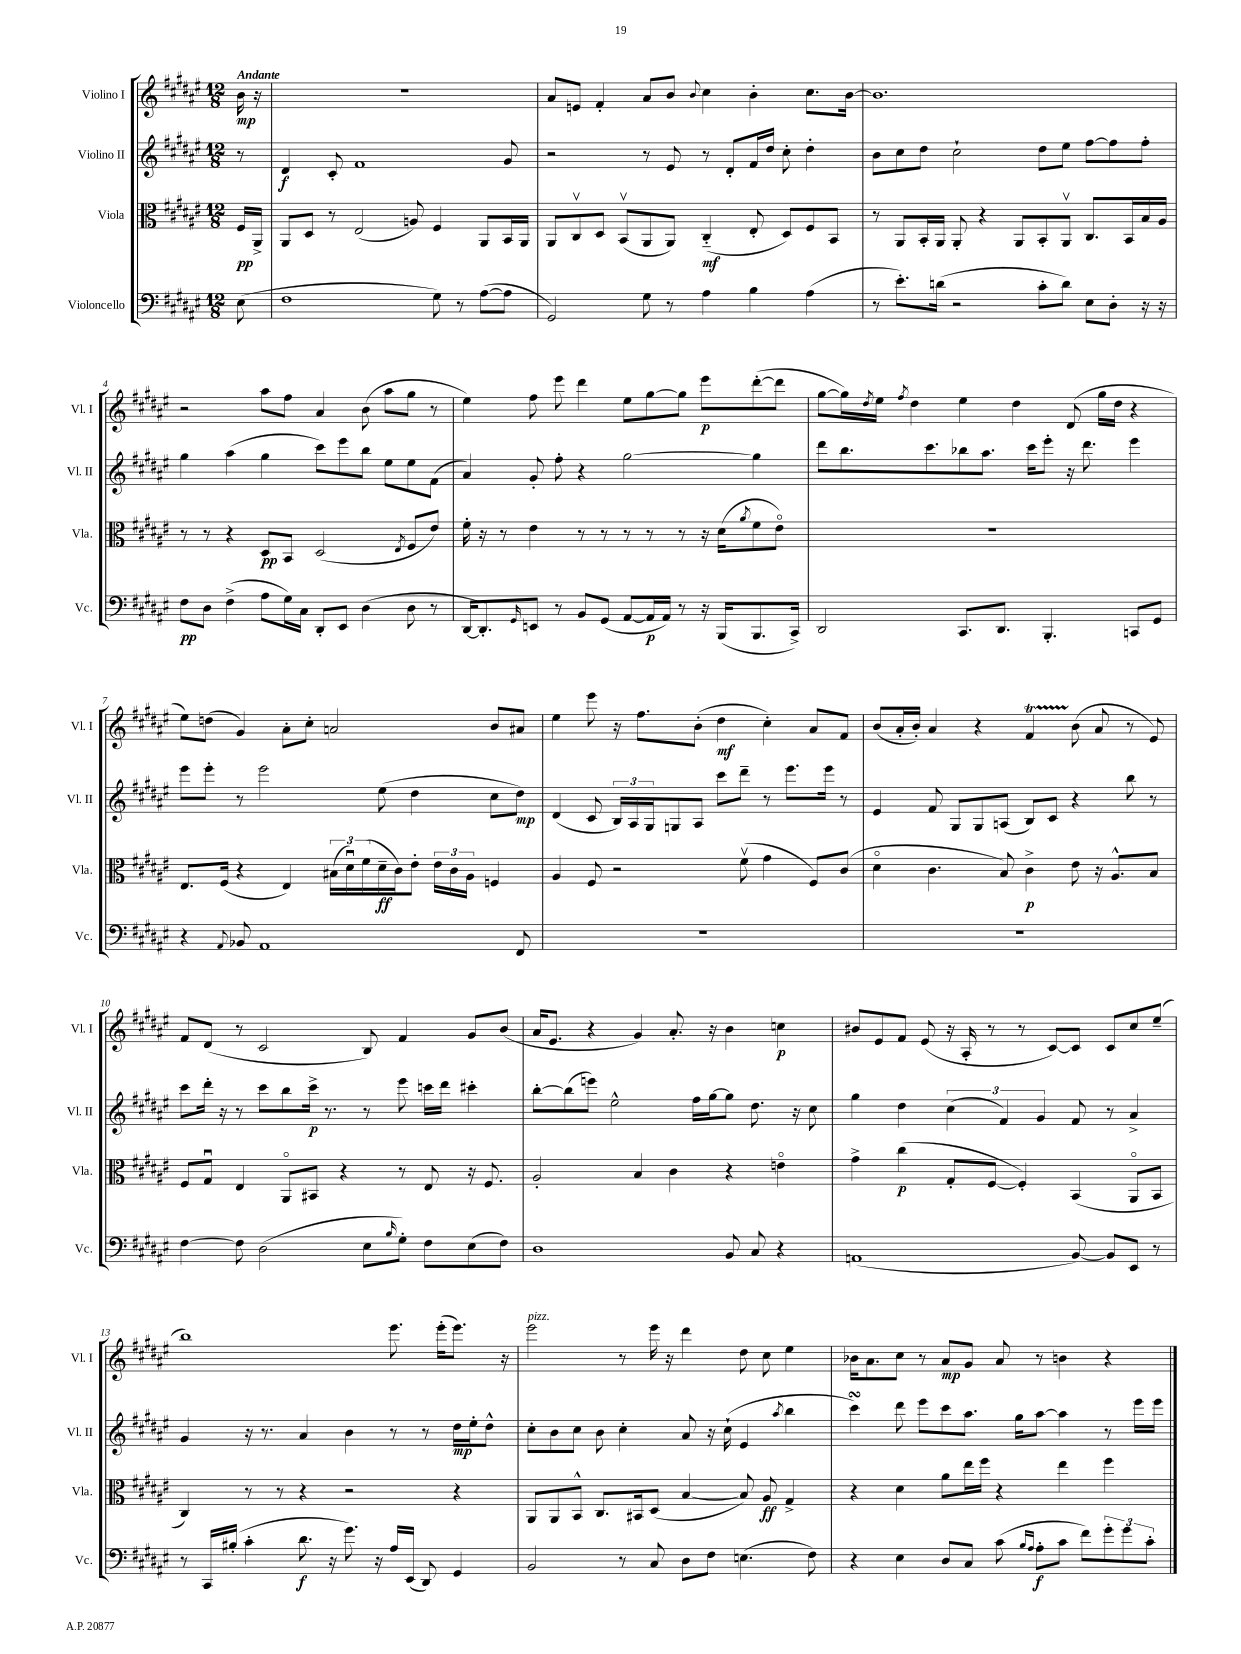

**kern	**dynam	**kern	**dynam	**kern	**dynam	**kern	**dynam
*part4	*part4	*part3	*part3	*part2	*part2	*part1	*part1
*staff4	*staff4	*staff3	*staff3	*staff2	*staff2	*staff1	*staff1
*I"Violoncello	*	*I"Viola	*	*I"Violino II	*	*I"Violino I	*
*I'Vc.	*	*I'Vla.	*	*I'Vl. II	*	*I'Vl. I	*
*clefF4	*	*clefC3	*	*clefG2	*	*clefG2	*
*k[f#c#g#d#a#e#]	*	*k[f#c#g#d#a#e#]	*	*k[f#c#g#d#a#e#]	*	*k[f#c#g#d#a#e#]	*
*M12/8	*	*M12/8	*	*M12/8	*	*M12/8	*
=	=	=	=	=	=	=	=
!	!	!	!	!	!	!LO:TX:a:B:t=Andante	!
(8E#\	.	16F#/LL	pp	8r	.	16b\	mp
.	.	16AA#^/JJ	.	.	.	16r	.
=1	=1	=1	=1	=1	=1	=1	=1
1F#	.	8AA#/L	.	4d#/	f	1.r	.
.	.	8D#/J	.	.	.	.	.
.	.	8r	.	8c#'/	.	.	.
.	.	(2E#/	.	1f#	.	.	.
.	.	8An/)	.	.	.	.	.
8G#\)	.	4F#/	.	.	.	.	.
8r	.	.	.	.	.	.	.
([8A#\L	.	8AA#/L	.	.	.	.	.
8A#\J]	.	16BB/L	.	8g#/	.	.	.
.	.	16AA#/JJ	.	.	.	.	.
=2	=2	=2	=2	=2	=2	=2	=2
2GG#/)	.	8AA#/L	.	2r	.	8a#/L	.
.	.	8C#v/	.	.	.	8en/J	.
.	.	8D#/J	.	.	.	4f#'/	.
.	.	(8BBv/L	.	.	.	.	.
8G#\	.	8AA#/	.	8r	.	8a#/L	.
8r	.	8AA#/J)	.	8e#/	.	8b/J	.
.	.	.	.	.	.	8qqb/	.
4A#\	.	(4C#/	mf	8r	.	4cc#\	.
.	.	.	.	8d#'/L	.	.	.
4B\	.	8E#'/	.	16f#/L	.	4b'\	.
.	.	.	.	16dd#/JJ	.	.	.
.	.	8D#/L)	.	8cc#'\	.	.	.
(4A#\	.	8F#/	.	4dd#'\	.	8.cc#\L	.
.	.	8BB/J	.	.	.	.	.
.	.	.	.	.	.	[16b\Jk	.
=3	=3	=3	=3	=3	=3	=3	=3
8r	.	8r	.	8b\L	.	1.b]	.
8.e#'\L)	.	8AA#/L	.	8cc#\	.	.	.
.	.	16BB'/L	.	8dd#\J	.	.	.
(16dn\Jk	.	16AA#/JJ	.	.	.	.	.
2r	.	8AA#'/	.	2cc#`\	.	.	.
.	.	4r	.	.	.	.	.
.	.	8AA#/L	.	.	.	.	.
8c#'\L	.	8BB'/	.	8dd#\L	.	.	.
8d\J)	.	8AA#v/J	.	8ee#\J	.	.	.
8E#\L	.	8.C#/L	.	[8ff#\L	.	.	.
8D#'\J	.	.	.	8ff#\]	.	.	.
.	.	16BB/L	.	.	.	.	.
16r	.	16B/	.	8ff#'\J	.	.	.
16r	.	16A#/JJ	.	.	.	.	.
!!LO:LB:g=z
=4	=4	=4	=4	=4	=4	=4	=4
8F#\L	pp	8r	.	4gg#\	.	2r	.
8D#\J	.	8r	.	.	.	.	.
(4F#^\	.	4r	.	(4aa#\	.	.	.
8A#\L	.	8D#/L	pp	4gg#\	.	8aa#\L	.
16G#\L)	.	8BB/J	.	.	.	8ff#\J	.
16C#\JJ	.	.	.	.	.	.	.
8DD#'/L	.	(2D#/	.	8ccc#\L)	.	4a#/	.
8EE#/J	.	.	.	8eee#\	.	.	.
(4D#\	.	.	.	8bb\J	.	(8b\	.
.	.	.	.	8ee#\L	.	8aa#\L	.
.	.	8qE#/	.	.	.	.	.
8D#\	.	8F#/L	.	8ee#\	.	8gg#\J	.
8r	.	8e#/J)	.	(8f#\J	.	8r	.
=5	=5	=5	=5	=5	=5	=5	=5
[16DD#/KL	.	16f#'\	.	4a#/)	.	4ee#\)	.
8.DD#'/])	.	16r	.	.	.	.	.
.	.	8r	.	.	.	.	.
16qqGG#/	.	.	.	.	.	.	.
8EEn/J	.	4e#\	.	8g#'/	.	8ff#\	.
8r	.	.	.	8ff#'\	.	8eee#\	.
8BB/L	.	8r	.	4r	.	4ddd#\	.
(8GG#/J	.	8r	.	.	.	.	.
[8AA#/L	.	8r	.	[2gg#\	.	8ee#\L	.
16AA#/L]	p	8r	.	.	.	[8gg#\	.
16AA#/JJ)	.	.	.	.	.	.	.
8r	.	8r	.	.	.	8gg#\J]	.
16r	.	16r	.	.	.	8eee#\L	p
(16BBB/KL	.	(16d#\KL	.	.	.	.	.
.	.	8qa#/	.	.	.	.	.
8.BBB/	.	8f#\	.	4gg#\]	.	([8ddd#'\	.
.	.	8e#\J)	.	.	.	8ddd#\J]	.
16CC#^/Jk)	.	.	.	.	.	.	.
=6	=6	=6	=6	=6	=6	=6	=6
2DD#/	.	1.r	.	8ddd#\L	.	[8gg#\L	.
.	.	.	.	8.bb\	.	16gg#\L])	.
.	.	.	.	.	.	8qdd#/	.
.	.	.	.	.	.	16ee#\JJ	.
.	.	.	.	.	.	8qff#/	.
.	.	.	.	.	.	4dd#\	.
.	.	.	.	8.ccc#\	.	.	.
8.CC#/L	.	.	.	8bb-X\	.	4ee#\	.
.	.	.	.	8.aa#\J	.	.	.
8.DD#/J	.	.	.	.	.	.	.
.	.	.	.	.	.	4dd#\	.
.	.	.	.	16ccc#\KL	.	.	.
4.BBB'/	.	.	.	8eee#'\J	.	.	.
.	.	.	.	16r	.	(8d#/	.
.	.	.	.	8.ddd#\	.	.	.
.	.	.	.	.	.	16gg#\LL	.
.	.	.	.	.	.	16dd#\JJ	.
8CCn/L	.	.	.	4eee#\	.	4r	.
8GG#/J	.	.	.	.	.	.	.
!!LO:LB:g=z
=7	=7	=7	=7	=7	=7	=7	=7
4r	.	8.E#/L	.	8eee#\L	.	8ee#\L)	.
.	.	.	.	8eee#'\J	.	(8ddn\J	.
.	.	(16F#/Jk	.	.	.	.	.
8qqAA#/	.	.	.	.	.	.	.
8BB-X/	.	4r	.	8r	.	4g#/)	.
1AA#	.	.	.	2eee#\	.	.	.
.	.	4E#/)	.	.	.	8a#'\L	.
.	.	.	.	.	.	8cc#'\J	.
.	.	(24B#X\LL	.	.	.	2an/	.
.	.	24d#u\)	.	.	.	.	.
.	.	(24f#\	.	.	.	.	.
.	.	16d#~\	ff	(8ee#\	.	.	.
.	.	16c#\J)	.	.	.	.	.
.	.	8e#'\J	.	4dd#\	.	.	.
.	.	24e#\LL	.	.	.	.	.
.	.	24c#\	.	.	.	.	.
.	.	24A#\JJ	.	.	.	.	.
.	.	4Fn/	.	8cc#\L	.	8b/L	.
8FF#/	.	.	.	8dd#\J)	mp	8a#X/J	.
=8	=8	=8	=8	=8	=8	=8	=8
1.r	.	4A#/	.	(4d#/	.	4ee#\	.
.	.	8F#/	.	8c#/	.	8eee#\	.
.	.	2r	.	24B/LL)	.	16r	.
.	.	.	.	24A#/	.	.	.
.	.	.	.	.	.	8.ff#\L	.
.	.	.	.	24G#/J	.	.	.
.	.	.	.	8Gn/	.	.	.
.	.	.	.	8A#/J	.	(8b'\J	.
.	.	.	.	8ccc#\L	.	4dd#\	mf
.	.	(8f#v\	.	8ddd#~\J	.	.	.
.	.	4g#\	.	8r	.	4cc#'\)	.
.	.	.	.	8.eee#\L	.	.	.
.	.	8F#/L)	.	.	.	8a#/L	.
.	.	.	.	16eee#\Jk	.	.	.
.	.	(8c#/J	.	8r	.	8f#/J	.
=9	=9	=9	=9	=9	=9	=9	=9
1.r	.	4d#\	.	4e#/	.	(8b/L	.
.	.	.	.	.	.	16a#'/L	.
.	.	.	.	.	.	16b'/JJ)	.
.	.	4.c#\	.	8f#/	.	4a#/	.
.	.	.	.	8G#/L	.	.	.
.	.	.	.	8G#/	.	4r	.
.	.	8B/)	.	(8An/J	.	.	.
.	.	4c#^\	p	8B/L)	.	4f#T/	.
.	.	.	.	8c#/J	.	.	.
.	.	8e#\	.	4r	.	(8b\	.
.	.	16r	.	.	.	8a#/	.
.	.	8.A#^^/L	.	.	.	.	.
.	.	.	.	8bb\	.	8r	.
.	.	8B/J	.	8r	.	8e#/)	.
!!LO:LB:g=z
=10	=10	=10	=10	=10	=10	=10	=10
[4F#\	.	8F#/L	.	8ccc#\L	.	8f#/L	.
.	.	8G#u/J	.	16ddd#'\Jk	.	(8d#/J	.
.	.	.	.	16r	.	.	.
8F#\]	.	4E#/	.	8r	.	8r	.
(2D#\	.	.	.	8ccc#\L	.	2c#/	.
.	.	8AA#/L	.	8bb\	.	.	.
.	.	8BB#X/J	.	16ccc#^\Jk	p	.	.
.	.	.	.	8.r	.	.	.
.	.	4r	.	.	.	.	.
8E#\L	.	.	.	8r	.	8B/)	.
16qqB/	.	.	.	.	.	.	.
8G#'\J)	.	8r	.	8eee#\	.	4f#/	.
8F#\L	.	8E#/	.	16cccn\LL	.	.	.
.	.	.	.	16ddd#\JJ	.	.	.
(8E#\	.	16r	.	4ccc#X'\	.	8g#/L	.
.	.	8.F#/	.	.	.	.	.
8F#\J)	.	.	.	.	.	(8b/J	.
=11	=11	=11	=11	=11	=11	=11	=11
1D#	.	2A#'/	.	[8bb'\L	.	16a#/KL	.
.	.	.	.	.	.	8.e#/J	.
.	.	.	.	(8bb\]	.	.	.
.	.	.	.	8eeen\J)	.	4r	.
.	.	.	.	2ee#^^\	.	.	.
.	.	4B/	.	.	.	4g#/)	.
.	.	4c#\	.	.	.	8.a#'/	.
.	.	.	.	16ff#\LL	.	.	.
.	.	.	.	[16gg#\J	.	16r	.
8BB/	.	4r	.	8gg#\J]	.	4b\	.
8C#/	.	.	.	8.dd#\	.	.	.
4r	.	4en\	.	.	.	4ccn\	p
.	.	.	.	16r	.	.	.
.	.	.	.	8cc#\	.	.	.
=12	=12	=12	=12	=12	=12	=12	=12
(1AAn	.	4g#^\	.	4gg#\	.	8b#X/L	.
.	.	.	.	.	.	8e#/	.
.	.	(4cc#\	p	4dd#\	.	8f#/J	.
.	.	.	.	.	.	(8e#/	.
.	.	8G#'/L	.	(6cc#\	.	16r	.
.	.	.	.	.	.	16A#'/	.
.	.	[8F#/J	.	.	.	8r	.
.	.	.	.	6f#/)	.	.	.
.	.	4F#'/])	.	.	.	8r	.
.	.	.	.	6g#/	.	.	.
.	.	.	.	.	.	[8c#/L)	.
[8BB/)	.	(4BB/	.	8f#/	.	8c#/J]	.
8BB/L]	.	.	.	8r	.	8c#/L	.
8EE#/J	.	8AA#/L	.	4a#^/	.	8cc#/	.
8r	.	8BB/J	.	.	.	(8ee#~/J	.
!!LO:LB:g=z
=13	=13	=13	=13	=13	=13	=13	=13
8r	.	4C#/)	.	4g#/	.	1bb)	.
16CC#/LL	.	.	.	.	.	.	.
(16B#X'/JJ	.	.	.	.	.	.	.
4c#'\	.	8r	.	16r	.	.	.
.	.	.	.	8.r	.	.	.
.	.	8r	.	.	.	.	.
8.d#\	f	4r	.	4a#/	.	.	.
16r	.	.	.	.	.	.	.
8.g#\)	.	2r	.	4b\	.	.	.
16r	.	.	.	.	.	.	.
16A#/LL	.	.	.	8r	.	8.eee#\	.
(16EE#/JJ	.	.	.	.	.	.	.
8DD#/)	.	.	.	8r	.	.	.
.	.	.	.	.	.	(16eee#'\KL	.
4GG#/	.	4r	.	16dd#\LL	mp	8.eee#\J)	.
.	.	.	.	16ee#'\J	.	.	.
.	.	.	.	8dd#^^\J	.	.	.
.	.	.	.	.	.	16r	.
=14	=14	=14	=14	=14	=14	=14	=14
!	!	!	!	!	!	!LO:TX:a:i:t=pizz.	!
2BB/	.	8AA#/L	.	8cc#'\L	.	2eee#\	.
.	.	8AA#/	.	8b\	.	.	.
.	.	8BB^^/J	.	8cc#\J	.	.	.
.	.	8.C#/L	.	8b\	.	.	.
8r	.	.	.	4cc#'\	.	8r	.
.	.	16BB#X/k	.	.	.	.	.
8C#/	.	(8D#/J	.	.	.	16eee#\	.
.	.	.	.	.	.	16r	.
8D#\L	.	[4B/	.	8a#/	.	4ddd#\	.
8F#\J	.	.	.	16r	.	.	.
.	.	.	.	(16cc#`\	.	.	.
(4.En\	.	8B/])	.	4e#/	.	8dd#\	.
.	.	8A#/	ff	.	.	8cc#\	.
.	.	.	.	8qaa#/	.	.	.
.	.	4G#^/	.	4bb\	.	4ee#\	.
8F#\)	.	.	.	.	.	.	.
=15	=15	=15	=15	=15	=15	=15	=15
4r	.	4r	.	4ccc#sSSS\)	.	16b-X\KL	.
.	.	.	.	.	.	8.a#\	.
4E#\	.	4d#\	.	8ddd#\	.	8cc#\J	.
.	.	.	.	8eee#\L	.	8r	.
8D#/L	.	8a#\L	.	8ccc#\	.	8a#/L	mp
8C#/J	.	16ee#\L	.	8.aa#\J	.	8g#/J	.
.	.	16ff#\JJ	.	.	.	.	.
(8c#\	.	4r	.	.	.	8a#/	.
.	.	.	.	16gg#\KL	.	.	.
16qqB/LL	.	.	.	.	.	.	.
16qqA#/JJ	.	.	.	.	.	.	.
8A#'\L	f	.	.	[8aa#\J	.	8r	.
8c#\J	.	4ee#\	.	4aa#\]	.	4bn\	.
8f#\L)	.	.	.	.	.	.	.
12g#'\	.	4ff#\	.	8r	.	4r	.
12g#\	.	.	.	.	.	.	.
.	.	.	.	16eee#\LL	.	.	.
12c#'\J	.	.	.	.	.	.	.
.	.	.	.	16eee#\JJ	.	.	.
==	==	==	==	==	==	==	==
*-	*-	*-	*-	*-	*-	*-	*-
